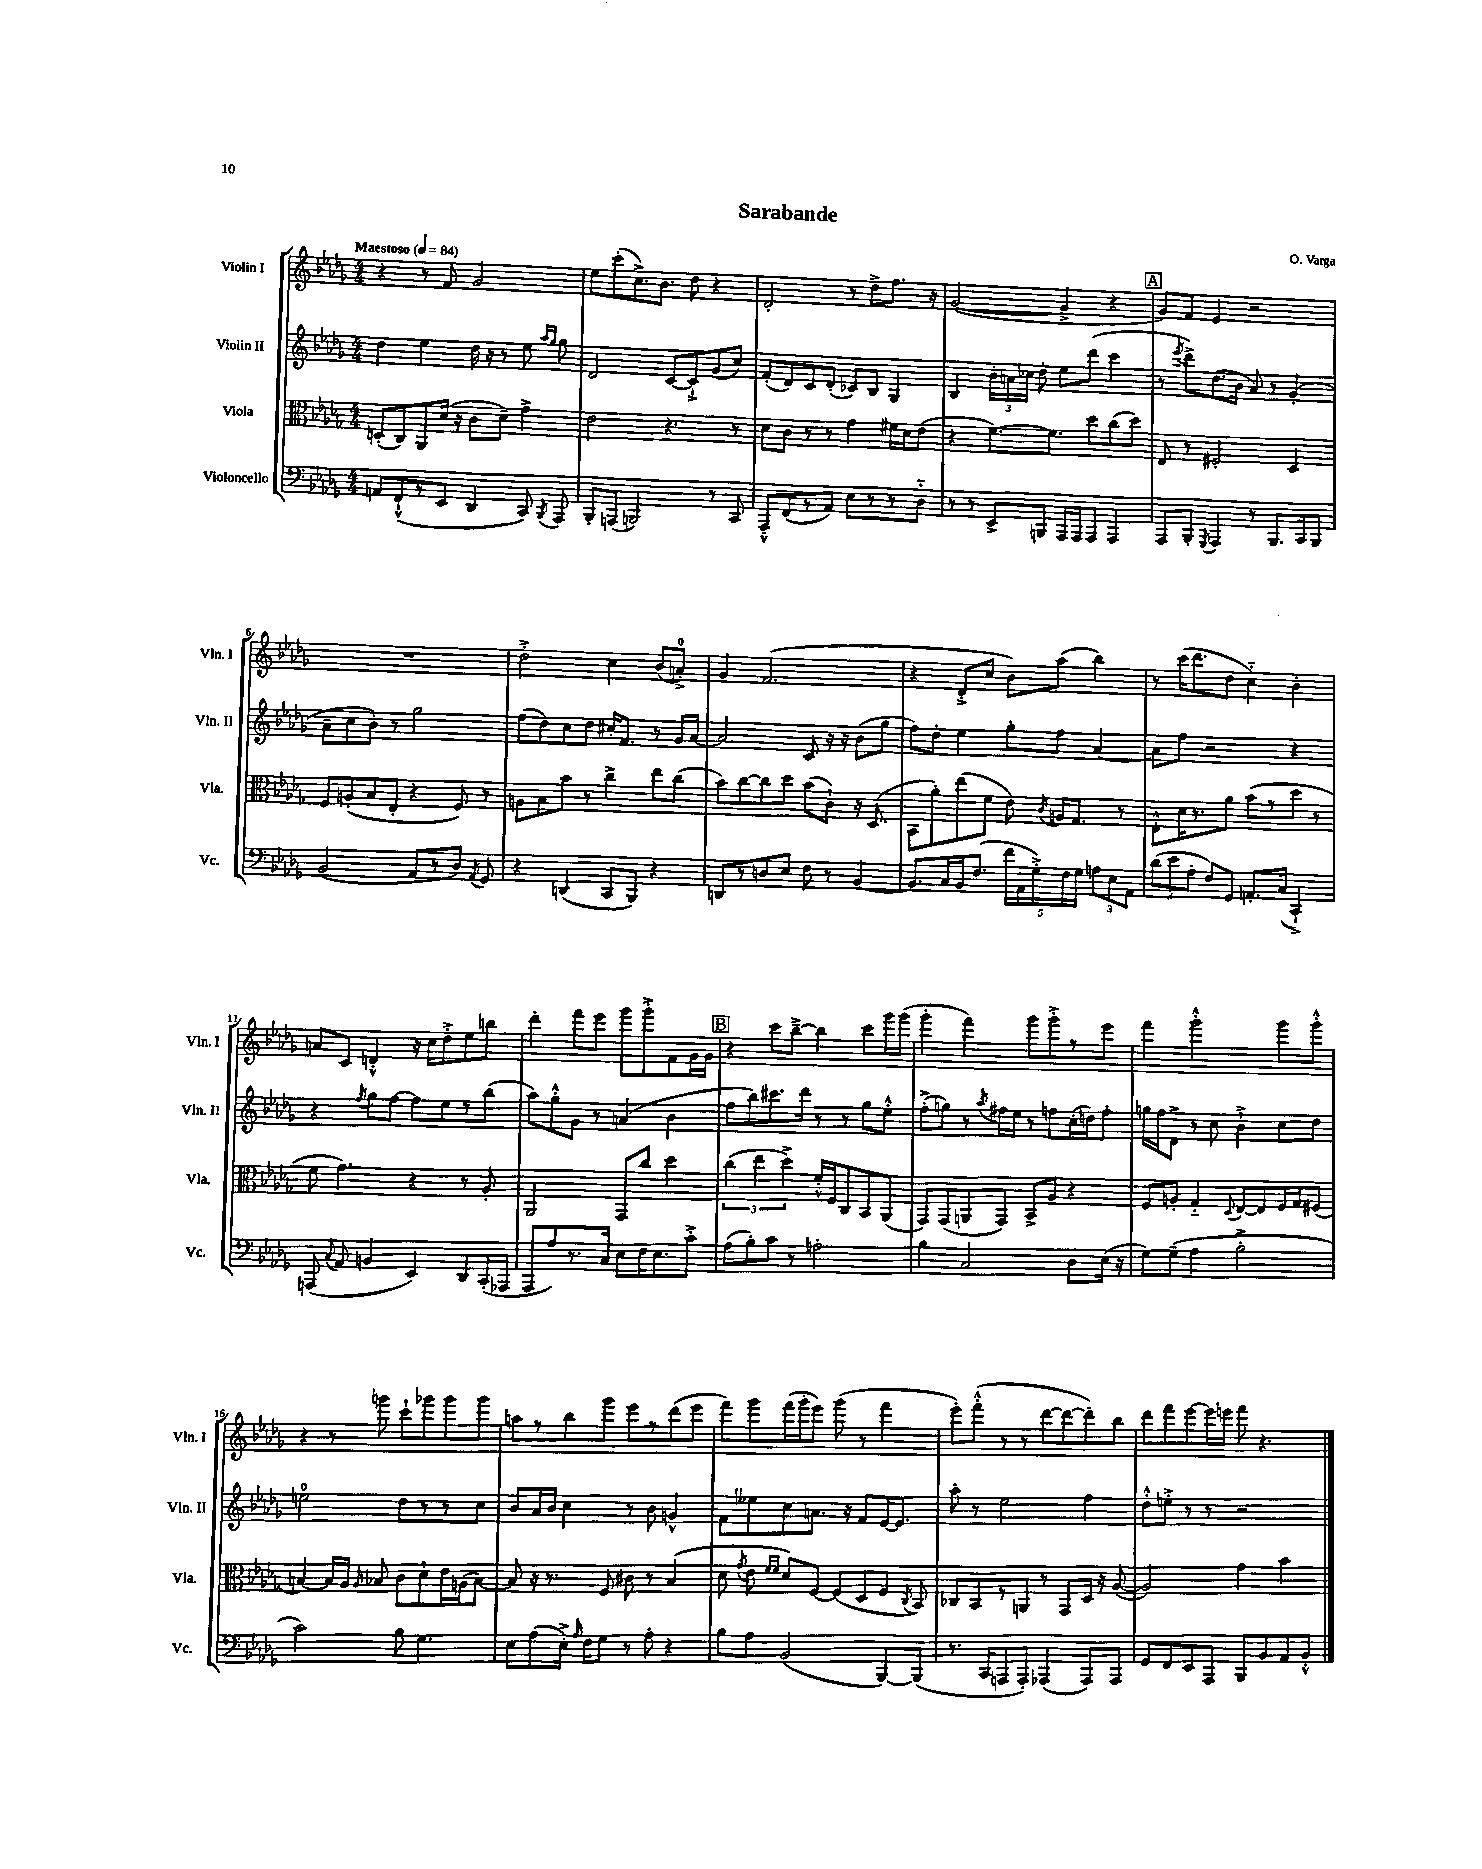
\header { title = "Sarabande" composer = "O. Varga" }
<<
\new StaffGroup <<
\new Staff = "s0" \with { instrumentName = "Violin I" shortInstrumentName = "Vln. I" } {
    \clef treble \key des \major \numericTimeSignature \time 4/4 \tempo "Maestoso" 4 = 84
    \autoBeamOff r4 r8 f'8 ges'2 |
    ees''8[ c'''8-.( c''8.->) bes'8.] des''8 r4 |
    des'2-. r8 des''8[-> f''8.] r16 |
    ges'2~( ges'4-> r4 |
    \mark \markup { \box "A" } ges'8[) f'8] ees'4 r2 |
    R1 |
    des''2-.-> c''4 bes'8[( a'8]-0-.->) |
    ges'4 f'2.( |
    r4 des'8[-.-> c''8] bes'8[) aes''8]( bes''4) |
    r8 c'''16[( des'''8. des''8] c''4-_) bes'4-. |
    a'8[ c'8] d'4-.-^ r16 c''16[ des''8-.-> ees''8 b''8] |
    des'''4-. f'''8[ ees'''8] ges'''8[ ges'''8-.-> f'8 ges'16 ges'16] |
    \mark \markup { \box "B" } r4 c'''8[ bes''8]~---> bes''4 c'''8[ ges'''16 ges'''16]( |
    ges'''4-. f'''4) ges'''8[ ges'''8-.-> r8 ees'''8] |
    f'''4 ges'''2-.-^ ges'''8[ ges'''8]-.-^ |
    r4 r8 g'''8 c'''8[-! ges'''8 ges'''8 ges'''8] |
    a''8[ r8 bes''8 ges'''8] ees'''8[ r8 des'''8( ees'''8] |
    f'''8[) ges'''8 f'''16( ges'''16-. ees'''8]) ges'''8( r8 f'''4 |
    ees'''8[-.) f'''8]-.-^( r8 r8 des'''8[~ des'''8~ des'''8-.) bes''8] |
    des'''8[ f'''8 ees'''8~ ees'''16 e'''16] f'''8 r4. \bar "|." |
}
\new Staff = "s1" \with { instrumentName = "Violin II" shortInstrumentName = "Vln. II" } {
    \clef treble \key des \major \numericTimeSignature \time 4/4
    \autoBeamOff des''4 ees''4 des''16 r16 r8 ees''8 \grace { aes''16[ ges''16] } ges''8 |
    des'2 c'8[~ c'8-!-> ges'8( c''8]) |
    f'8[-.( des'8) c'8 des'8]-.( ces'8[) bes8] ges4 |
    bes4 \tuplet 3/2 { bes'16[-. a'16 ces''16] } des''8-. ees''8[ des'''8]( c'''4 |
    \mark \markup { \box "A" } r8 \acciaccatura { ees'''8 } des'''8[->) des''8.( bes'16] aes'8) r8 ges'4-.( |
    aes'8[-- c''8 bes'8]-.) r8 ges''2 |
    f''8[( des''8) c''8 des''8] cis''16[-. f'8.] r8 ges'16[ aes'16]~ |
    aes'2 c'8 r16 r16 bes'8[( ges''8] |
    f''8[) des''8]-. ees''4 ges''8[-. f''8] aes'4~ |
    aes'8[ f''8] r2 r4 |
    r4 \acciaccatura { f''8 } ges''8[ f''8]~ f''8[ ees''8 r8 bes''8]( |
    aes''8[) ges''8-.-^ ges'8] r8 a'4( bes'4 |
    \mark \markup { \box "B" } f''8[ bes''8) cis'''8. des'''16] r8 r8 ges''8[ ees''8]-.-^ |
    f''8[-.->( g''8]) r8 \acciaccatura { aes''8 } fis''16[ ees''16] r8 f''8[ c''16-.( d''16) f''8]-. |
    g''16[ f''16 des'8]-> r8 c''8 bes'4-!-> c''8[ des''8] |
    e''2-0 des''8[ r8 r8 c''8] |
    bes'8[ aes'16 bes'16] c''4 r8 bes'8 g'4-^ |
    f'8[ eeses''8 c''8 a'8.] r16 f'8[ ees'16~ ees'8.] |
    aes''8-. r8 ees''2 f''4 |
    des''8[-.-^ e''8]-.-> r8 r8 r2 \bar "|." |
}
\new Staff = "s2" \with { instrumentName = "Viola" shortInstrumentName = "Vla." } {
    \clef alto \key des \major \numericTimeSignature \time 4/4
    \autoBeamOff d8[-.( c8) aes,8 des'16]( r16 c'8[ des'8]--) ges'4-> |
    ees'2 r4. r8 |
    des'8[ c'8] r8 r8 ges'4 fis'16[ des'16 ees'8]( |
    r4 f'8.[~) f'8.] des''8[ c''8( des''8]) |
    \mark \markup { \box "A" } ees8 r8 fis2-. des4 |
    f8[ a8-.( bes8 ees8]-. r4 f8) r8 |
    a8[ bes8 bes'8] r8 c''4-> ees''8[ c''8]( |
    bes'8[) c''8~ c''8 des''8] bes'8[( c'8]-!) r16 des8.( |
    bes,8[ aes'8-.) ees''8( f'8] ees'8) \acciaccatura { c'8 } a16[ ges8.] r8 |
    ees8[-.-^ des'16 r8. aes'8] bes'8[( r8 des''8] r8 |
    f'8 ges'4.) r4 r8 aes8-. |
    aes,2 ges,8[ c''8] des''4 |
    \mark \markup { \box "B" } \tuplet 3/2 { c''4( ees''4 des''4->) } f'16[-.-^ f16 c8 bes,8 aes,8]( |
    ges,8[) ges,8( a,8 ges,8]) bes,8[-> aes8] r4 |
    f8[ a8]-. ges4-_ \appoggiatura { des8 } ees8[~ ees8 f16 ges16 fis8]( |
    b4~) b16[ aes16] \grace { aes16 } bes8 c'8[ des'8-! ees'16 a16( bes8]~) |
    bes8 r16 r8. f8 cis'8 r8 bes4( |
    des'8 \acciaccatura { ges'8 } ees'8 \grace { f'16[ f'16] } des'8[) f8]~ f8[( des8 f8] \acciaccatura { c8 } bes,8) |
    ces8[ bes,8 r8 a,8] r8 ges,8[ des16] r16 aes8~( |
    aes2) ges'4 bes'4 \bar "|." |
}
\new Staff = "s3" \with { instrumentName = "Violoncello" shortInstrumentName = "Vc." } {
    \clef bass \key des \major \numericTimeSignature \time 4/4
    \autoBeamOff a,8[ f,8-!-^( r8 ees,8] des,4 c,8) \acciaccatura { bes,,8 } aes,,8 |
    bes,,8[-. a,,8]( b,,2) r8 c,8 |
    aes,,8[-.-^ f,8( r8 aes,8]) ees8[ r8 r8 des8]-_ |
    r8 r8 ees,8[-> b,,8] aes,,16[ aes,,16 aes,,8] aes,,4 |
    \mark \markup { \box "A" } aes,,8[ bes,,8]-. \acciaccatura { ges,,8 } aes,,4 r8 bes,,8.[ c,16 bes,,8] |
    bes,2( aes,8[ r8 des8]) \acciaccatura { aes,8 } ges,8 |
    r4 d,4( c,8[ bes,,8]) r4 |
    d,8[ r8 d8 ees8] f8 r8 bes,4~ |
    bes,8.[ c16 bes,16 f8.]( \tuplet 5/4 { f'16[ aes,16 ges16-.->) f16 ges16] } \tuplet 3/2 { a8[ ees8 aes,8] } |
    \tuplet 3/2 { des'8[( ees'8 aes8]-. } f8[) ges,8] a,8.[-. c16]( c,4-!->) |
    a,,8( \appoggiatura { c8 } aes,8 b,4 ees,4) des,8[ c,16-.( aes,,16] |
    aes,,8[ aes8) r8. c16] ees8[ f16 ees8. c'8]-.-> |
    \mark \markup { \box "B" } aes8[( bes8-.) c'8] r8 a2-. |
    bes4 c2 des8[ ees16]( r16 |
    ges8[) ges8]--( aes4 bes2-.-> |
    c'2) bes8 ges4. |
    ees8[ aes8( ees16]-.->) \grace { aes16 } f16[ ges8] r8 aes8-. r4 |
    bes8[ aes8] bes,2( bes,,8[~) bes,,8]( |
    r8. c,16[ a,,8 a,,8]-.) aes,,4( aes,,8[) aes,,8] |
    ges,8[ f,8 ees,8 aes,,8] bes,,8[ bes,8 aes,8 bes,8]-.-^ \bar "|." |
}
>>
>>
